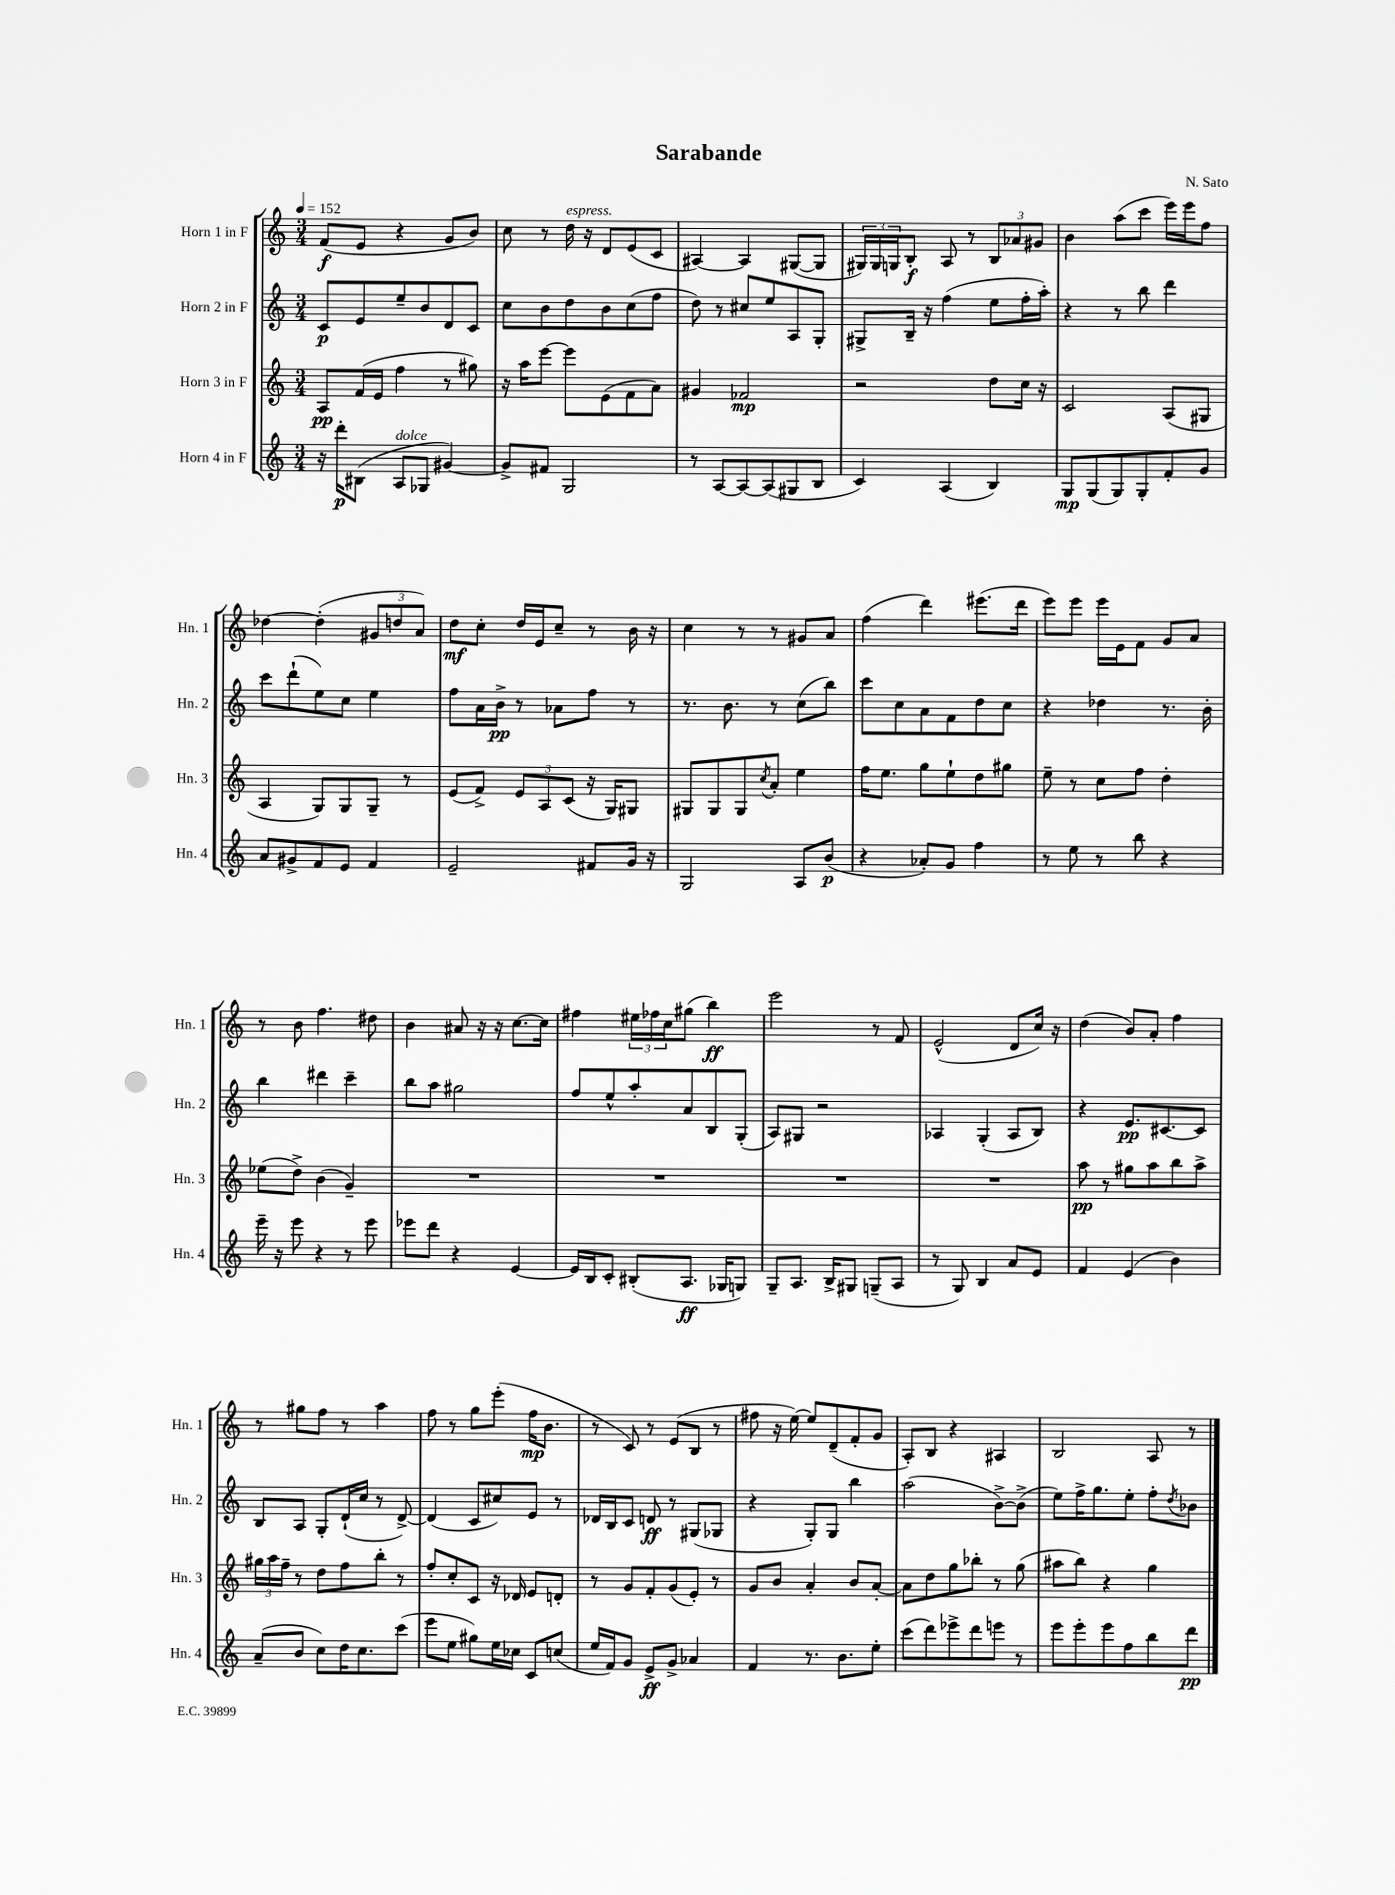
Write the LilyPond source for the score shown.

\header { title = "Sarabande" composer = "N. Sato" }
<<
\new StaffGroup <<
\new Staff = "s0" \with { instrumentName = "Horn 1 in F" shortInstrumentName = "Hn. 1" } {
    \clef treble \key c \major \numericTimeSignature \time 3/4 \tempo 4 = 152
    f'8\f( e'8 r4 g'8 b'8) |
    c''8 r8 d''16^\markup { \italic "espress." } r16 d'8 e'8( c'8 |
    ais4~) ais4 gis8~( gis8 |
    \tuplet 3/2 { gis16) gis16 g16 } b8-.\f a8 r8 \tuplet 3/2 { b8 aes'8 gis'8 } |
    b'4 a''8( c'''8 e'''16) e'''16 f''8 |
    des''4~ des''4-.( \tuplet 3/2 { gis'8 d''8 a'8) } |
    d''8\mf c''8-. d''16 e'16 c''8-- r8 b'16 r16 |
    c''4 r8 r8 gis'8 a'8 |
    f''4( d'''4) eis'''8.( d'''16 |
    e'''8) e'''8 e'''16 e'16 f'8 g'8 a'8 |
    r8 b'8 f''4. dis''8 |
    b'4 ais'8 r16 r16 c''8.~ c''16 |
    fis''4 \tuplet 3/2 { eis''16 fes''16 c''16 } gis''8( b''4\ff) |
    e'''2 r8 f'8 |
    e'2-^( d'8 c''16) r16 |
    d''4( b'8) a'8-. f''4 |
    r8 gis''8 f''8 r8 a''4 |
    f''8 r8 g''8 e'''8-.( f''16\mp b'8. |
    r8 c'8) r8 e'8( b8 r8 |
    fis''8 r16 e''16~) e''8 d'8--( f'8-. g'8 |
    a8-.) b8 r4 ais4 |
    b2 a8 r8 \bar "|." |
}
\new Staff = "s1" \with { instrumentName = "Horn 2 in F" shortInstrumentName = "Hn. 2" } {
    \clef treble \key c \major \numericTimeSignature \time 3/4
    c'8\p e'8 e''8-- b'8 d'8 c'8 |
    c''8 b'8 d''8 b'8 c''8( f''8 |
    d''8) r8 cis''8 e''8 a8 g8-. |
    gis8-> b16-- r16 f''4( e''8 f''16-. a''16-.) |
    r4 r8 b''8 d'''4 |
    c'''8 d'''8-!( e''8) c''8 e''4 |
    f''8 a'16 b'16->\pp r8 aes'8 f''8 r8 |
    r8. b'8. r8 c''8( b''8) |
    c'''8 c''8 a'8 f'8 d''8 c''8 |
    r4 des''4 r8. b'16-. |
    b''4 dis'''4 c'''4-- |
    b''8 a''8 gis''2 |
    f''8 e''8-^ a''8-. a'8 b8 g8-.( |
    a8) gis8 r2 |
    aes4 g4-.( aes8 b8) |
    r4 e'8.\pp cis'8.~ cis'8 |
    b8 a8 g8-. d'16-!( c''16 r8 d'8~->) |
    d'4( c'8 cis''8) e'8 r8 |
    des'16 b16 c'8 d'8\ff r8 gis8( ges8 |
    r4 g8-.) g8 b''4 |
    a''2( b'8~->) b'8->( |
    e''8) f''16-> g''8. e''8-. f''8-. \acciaccatura { d''8 } bes'8 \bar "|." |
}
\new Staff = "s2" \with { instrumentName = "Horn 3 in F" shortInstrumentName = "Hn. 3" } {
    \clef treble \key c \major \numericTimeSignature \time 3/4
    a8\pp f'16( e'16 f''4 r8 gis''8) |
    r16 a''16 e'''8~ e'''8 e'8( f'8 a'8) |
    gis'4 fes'2\mp |
    r2 d''8 c''16 r16 |
    c'2 a8( gis8 |
    a4 g8) g8 g8-- r8 |
    e'8( f'8->) \tuplet 3/2 { e'8 a8 c'8( } r16 g16) gis8 |
    gis8 gis8 gis8 \acciaccatura { c''8 } a'8-. e''4 |
    f''16 e''8. g''8 e''8-! d''8 gis''8 |
    e''8-- r8 c''8 f''8 d''4-. |
    ees''8( d''8->) b'4( g'4--) |
    R2. |
    R2. |
    R2. |
    R2. |
    a''8\pp r8 gis''8 a''8 b''8 a''8-> |
    \tuplet 3/2 { gis''16 a''16 f''16-- } r8 d''8 f''8 b''8-. r8 |
    f''8-. c''8-. c'8 r16 des'16 e'8 d'8-. |
    r8 g'8 f'8-. g'8( e'8-.) r8 |
    g'8 b'8 a'4-. b'8 a'8~-. |
    a'8 d''8 g''8 bes''8-. r8 g''8( |
    ais''8 b''8) r4 g''4 \bar "|." |
}
\new Staff = "s3" \with { instrumentName = "Horn 4 in F" shortInstrumentName = "Hn. 4" } {
    \clef treble \key c \major \numericTimeSignature \time 3/4
    r16 d'''16-.\p bis8( a8^\markup { \italic "dolce" } ges8 gis'4~) |
    gis'8-> fis'8 g2 |
    r8 a8~ a8~ a8( gis8 b8 |
    c'4) a4( b4) |
    g8\mp g8( g8) g8-. f'8-. g'8 |
    a'8 gis'8-> f'8 e'8 f'4 |
    e'2-- fis'8 g'16 r16 |
    g2 a8 b'8\p( |
    r4 aes'8-.) g'8 f''4 |
    r8 e''8 r8 b''8 r4 |
    e'''16-- r16 e'''8 r4 r8 e'''8 |
    ees'''8 d'''8 r4 e'4~ |
    e'16 b16 c'8-. bis8-.( a8.\ff ges16 g8) |
    g8-- a8. b16-> gis8 g8--( a8 |
    r8 g8) b4 a'8 e'8 |
    f'4 e'4( b'4) |
    a'8--( b'8 c''8) d''16 c''8. c'''8( |
    e'''8 e''8 gis''8) e''16 ces''16 c'8 c''8( |
    e''16 f'16) g'8 e'8->\ff g'8-> aes'4 |
    f'4 r8. b'8. e''8-. |
    c'''8( d'''8) ees'''8-> d'''8 e'''8 r8 |
    e'''8 e'''8-. e'''8 f''8 b''8 d'''8\pp \bar "|." |
}
>>
>>
\layout { \context { \Score \remove "Bar_number_engraver" } }
